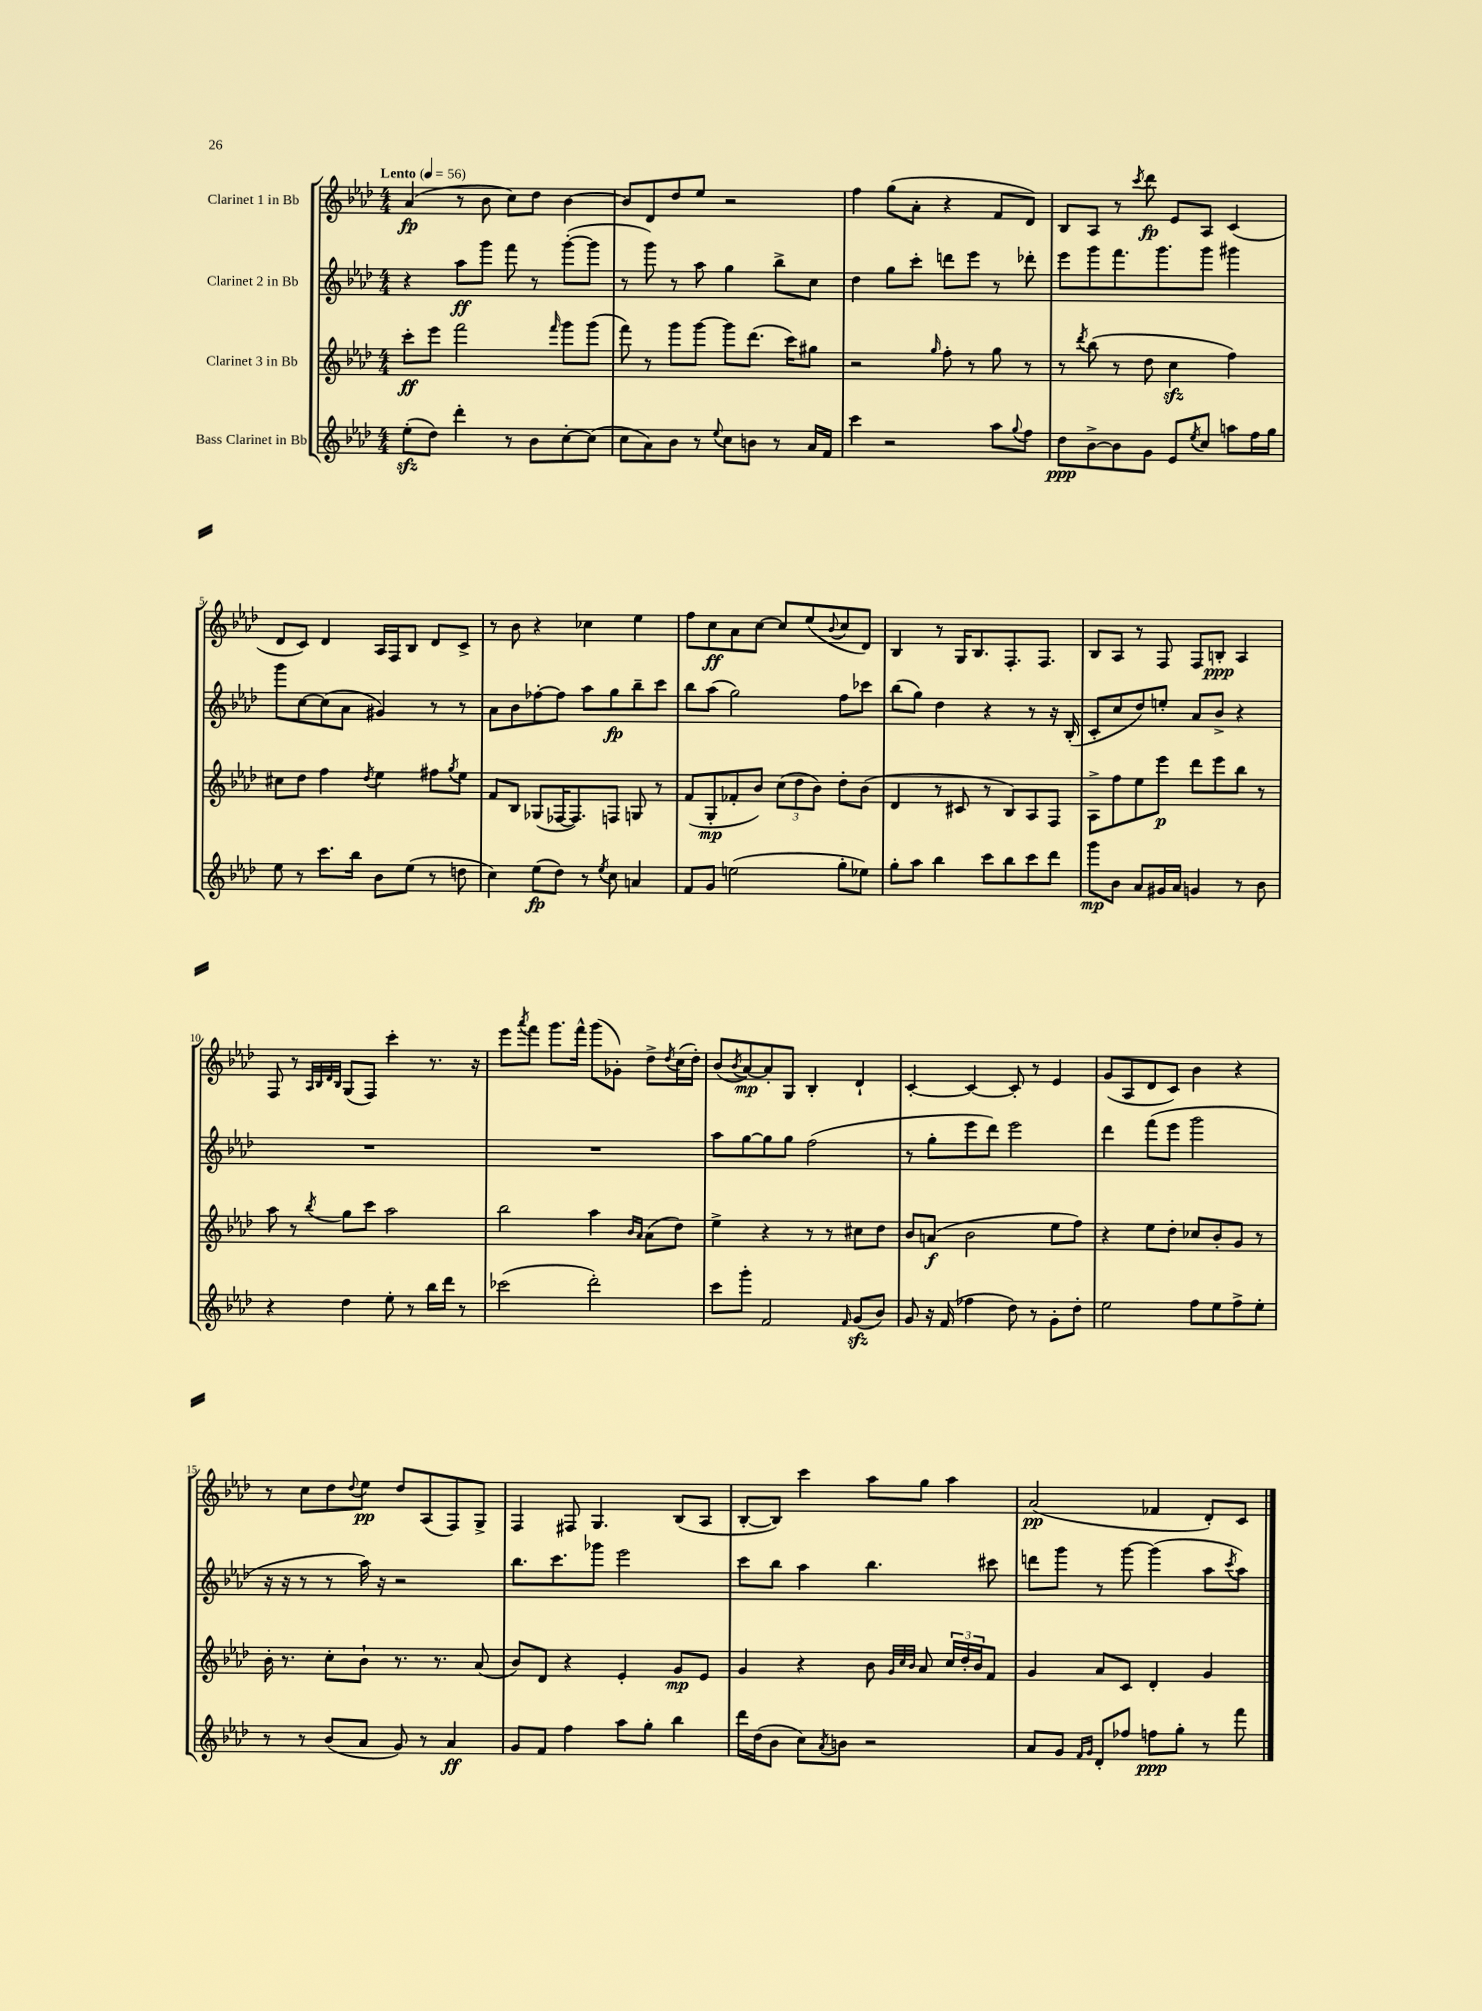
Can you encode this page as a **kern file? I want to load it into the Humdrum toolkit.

**kern	**kern	**kern	**kern
*staff4	*staff3	*staff2	*staff1
*clefG2	*clefG2	*clefG2	*clefG2
*k[b-e-a-d-]	*k[b-e-a-d-]	*k[b-e-a-d-]	*k[b-e-a-d-]
*M4/4	*M4/4	*M4/4	*M4/4
*MM56	*MM56	*MM56	*MM56
(8ee-'	8ccc'	4r	(4a-
8dd-)	8eee-	.	.
4ddd-'	2fff	8aa-	8r
.	.	8ggg	8b-
8r	.	8fff	8cc)
8b-	.	8r	8dd-
.	16qqfff	.	.
[8cc'	8ggg	([8ggg'	[4b-
(8cc]	(8ggg	8ggg]	.
=	=	=	=
8cc	8fff)	8r	8b-]
8a-)	8r	8ggg)	8d-
8b-	8ggg	8r	8dd-
8r	[8ggg	8aa-	8ee-
8qqee-	.	.	.
8cc	8ggg]	4gg	2r
8b	(8.ddd-	.	.
8r	.	8bb-^	.
.	16ccc)	.	.
16a-	8gg#	8cc	.
16f	.	.	.
=	=	=	=
4ccc	2r	4dd-	4ff
2r	.	8gg	(8gg
.	.	8ccc'	8a-'
.	16qqgg	.	.
.	8ff'	8ddd	4r
.	8r	8eee-	.
8aa-	8gg	8r	8f
8qqgg	.	.	.
8ff	8r	8ddd-'	8d-)
=	=	=	=
8dd-	8r	8eee-	8B-
.	8qddd-	.	.
[8b-^	(8bb-	8ggg	8A-
8b-]	8r	8.fff	8r
.	.	.	8qccc
8g	8dd-	.	8ddd-
.	.	8.ggg	.
8e-	4cc	.	8e-
8qee-	.	.	.
8cc	.	8ggg	8A-
8aa	4ff)	4ggg#	(4c
16ff	.	.	.
16gg	.	.	.
=	=	=	=
8ee-	8cc#	8ggg	8d-
8r	8dd-	[8cc	8c)
8.ccc	4ff	(8cc]	4d-
.	.	8a-	.
16bb-	.	.	.
.	8qdd-	.	.
8b-	4ee-	4g#)	16A-
.	.	.	16F
(8ee-	.	.	8B-
8r	8ff#	8r	8d-
.	8qgg	.	.
8dd	8ee-	8r	8c^
=	=	=	=
4cc)	8f	8a-	8r
.	8B-	8b-	8b-
(8ee-	(8G-	[8ff-'	4r
8dd-)	[16F-	8ff-]	.
.	8.F-])	.	.
8r	.	8aa-	4cc-
8qee-	.	.	.
8cc	8F	8gg	.
4a	8G	8bb-~	4ee-
.	8r	8ccc	.
=	=	=	=
8f	(8f	8bb-	8ff
8g	8G'	(8aa-	8cc
(2ee	8f-'	2gg)	8a-
.	8b-)	.	[8cc
.	(12cc	.	8cc]
.	12dd-	.	.
.	.	.	(8ee-
.	12b-)	.	.
.	.	.	8qqb-
8gg'	8dd-'	8ff	8cc
8ee-)	(8b-	8ccc-	8d-)
=	=	=	=
8gg'	4d-	(8bb-	4B-
8aa-	.	8gg)	.
4bb-	8r	4dd-	8r
.	8c#	.	16G
.	.	.	8.B-
8ccc	8r	4r	.
8bb-	8B-)	.	8.F'
8ccc	8A-	8r	.
.	.	.	8.F
8ddd-	8F	16r	.
.	.	(16B-'	.
=	=	=	=
8ggg	8A-^	8c'	8B-
8b-	8ff	8cc	8A-
8a-	8ee-	8dd-)	8r
16g#	8eee-	8ee'	8F
16a-	.	.	.
4g	8ddd-	8a-	8F
.	8eee-	8b-^	8B'
8r	8bb-	4r	4A-
8b-	8r	.	.
=	=	=	=
4r	8aa-	1r	8F
.	8r	.	8r
.	.	.	32qqA-
.	.	.	32qqB-
.	.	.	32qqd-
.	8qbb-	.	32qqB-
4dd-	8gg	.	(8G
.	8ccc	.	8F)
8ee-'	2aa-	.	4ccc'
8r	.	.	.
16bb-	.	.	8.r
16ddd-	.	.	.
8r	.	.	.
.	.	.	16r
=	=	=	=
(2ccc-	2bb-	1r	8eee-
.	.	.	8qaaa-
.	.	.	8fff
.	.	.	8.ggg
.	.	.	16fff^^
2ddd-')	4aa-	.	(8ggg
.	.	.	8g-')
.	16qqb-	.	.
.	16qqa-	.	.
.	(8a-	.	8dd-^
.	.	.	8qdd-
.	8dd-)	.	(16cc
.	.	.	16dd-')
=	=	=	=
8ccc	4ee-^	8aa-	(8b-
.	.	.	8qb-
8ggg'	.	[8gg	[8a-)
2f	4r	8gg]	8a-']
.	.	8gg	8G
.	8r	(2ff	4B-'
.	8r	.	.
16qqf	.	.	.
(8g	8cc#	.	4d-`
8b-)	8dd-	.	.
=	=	=	=
8g	8b-	8r	[4c'
16r	(8a	8gg'	.
(16f	.	.	.
4ff-	2b-	8eee-	4c_
.	.	8ddd-)	.
8dd-)	.	2eee-	8c']
8r	.	.	8r
8g'	8ee-	.	4e-
8dd-'	8ff)	.	.
=	=	=	=
2ee-	4r	4ddd-	(8g
.	.	.	8A-
.	8ee-	(8fff	8d-
.	8dd-'	8eee-	8c)
8ff	8cc-	2ggg	4b-
8ee-	8b-'	.	.
8ff^	8g	.	4r
8ee-'	8r	.	.
=	=	=	=
8r	16b-'	16r	8r
.	8.r	16r	.
8r	.	8r	8cc
(8b-	8cc'	8r	8dd-
.	.	.	8qqdd-
8a-	8b-`	16aa-)	8ee-
.	.	16r	.
8g)	8.r	2r	8dd-
8r	.	.	(8A-
.	8.r	.	.
4a-	.	.	8F)
.	(8a-	.	8G^
=	=	=	=
8g	8b-)	8.bb-	4F
8f	8d-	.	.
.	.	8.ccc	.
4ff	4r	.	8F#
.	.	8ggg-	4.G
8aa-	4e-'	2eee-	.
8gg'	.	.	.
4bb-	8g	.	(8B-
.	8e-	.	8A-
=	=	=	=
16ddd-	4g	8ccc	[8B-'
(16dd-	.	.	.
8b-	.	8bb-	8B-])
8cc)	4r	4aa-	4ccc
8qa-	.	.	.
8b	.	.	.
2r	8b-	4.bb-	8aa-
.	32qqg	.	.
.	32qqcc	.	.
.	32qqb-	.	.
.	8a-	.	8gg
.	24cc	.	4aa-
.	24dd-'	.	.
.	24b-	.	.
.	8f	8ccc#	.
=	=	=	=
8a-	4g	8ddd	(2a-
8g	.	8ggg	.
16qqf	.	.	.
16qqg	.	.	.
8d-'	8a-	8r	.
8ff-	8c	[8ggg	.
8ff	4d-'	(4ggg]	4f-
8gg'	.	.	.
8r	4g	8aa-	8d-')
.	.	8qccc	.
8fff	.	8aa-)	8c
==	==	==	==
*-	*-	*-	*-
